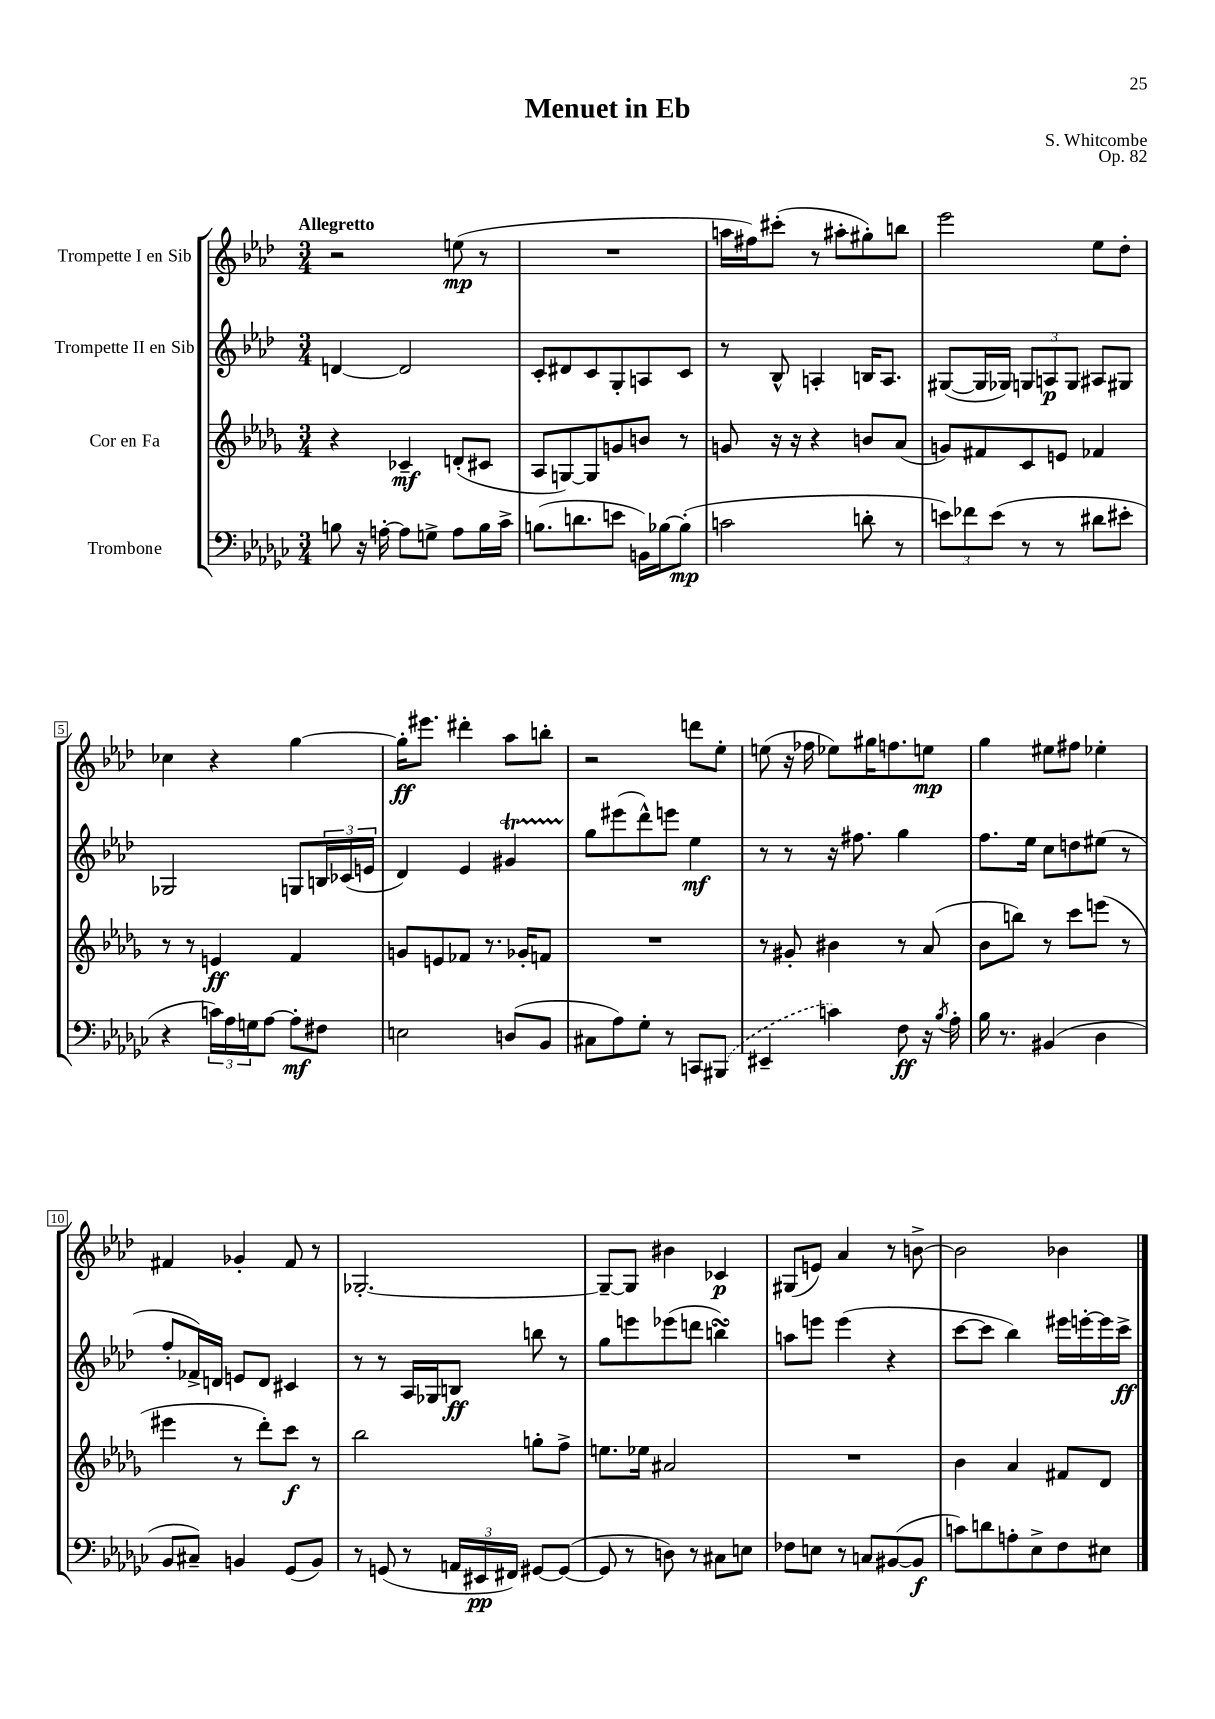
\header { title = "Menuet in Eb" composer = "S. Whitcombe" opus = "Op. 82" }
<<
\new StaffGroup <<
\new Staff = "s0" \with { instrumentName = "Trompette I en Sib" } {
    \clef treble \key aes \major \numericTimeSignature \time 3/4 \tempo "Allegretto"
    r2 e''8\mp( r8 |
    R2. |
    a''16 fis''16) cis'''8-.( r8 ais''8-. gis''8-.) b''8 |
    ees'''2 ees''8 des''8-. |
    ces''4 r4 g''4~ |
    g''16-.\ff eis'''8. dis'''4-. aes''8 b''8-. |
    r2 d'''8 ees''8-. |
    e''8( r16 fes''16 ees''8) gis''16 f''8. e''8\mp |
    g''4 eis''8 fis''8 ees''4-. |
    fis'4 ges'4-. fis'8 r8 |
    ges2.~-. |
    ges8~-- ges8 bis'4 ces'4\p |
    gis8( e'8) aes'4 r8 b'8~-> |
    b'2 bes'4 \bar "|." |
}
\new Staff = "s1" \with { instrumentName = "Trompette II en Sib" } {
    \clef treble \key aes \major \numericTimeSignature \time 3/4
    d'4~ d'2 |
    c'8-. dis'8 c'8 g8-. a8 c'8 |
    r8 bes8-^ a4-. b16 a8. |
    gis8~( gis16 ges16) \tuplet 3/2 { g8 a8\p g8 } ais8 gis8 |
    ges2 g8 \tuplet 3/2 { b16 ces'16( e'16 } |
    des'4) ees'4 gis'4\startTrillSpan |
    g''8\stopTrillSpan eis'''8( des'''8-^) e'''8 ees''4\mf |
    r8 r8 r16 fis''8. g''4 |
    f''8. ees''16 c''8 d''8 eis''8( r8 |
    f''8-. fes'16->) d'16 e'8 d'8 cis'4 |
    r8 r8 aes16 ges16 b8\ff b''8 r8 |
    g''8 e'''8 ees'''8( d'''8 b''4\turn) |
    a''8 e'''8 e'''4( r4 |
    c'''8~ c'''8 bes''4) eis'''16 e'''16~-. e'''16 c'''16->\ff \bar "|." |
}
\new Staff = "s2" \with { instrumentName = "Cor en Fa" } {
    \clef treble \key des \major \numericTimeSignature \time 3/4
    r4 ces'4--\mf d'8-.( cis'8 |
    aes8 g8~) g8 g'8 b'8 r8 |
    g'8 r16 r16 r4 b'8 aes'8( |
    g'8) fis'8 c'8 e'8 fes'4 |
    r8 r8 e'4\ff f'4 |
    g'8 e'8 fes'8 r8. ges'16-. f'8 |
    R2. |
    r8 gis'8-. bis'4 r8 aes'8( |
    bes'8 b''8) r8 c'''8 e'''8( r8 |
    eis'''4 r8 des'''8-.) c'''8\f r8 |
    bes''2 g''8-. f''8-> |
    e''8. ees''16 ais'2 |
    R2. |
    bes'4 aes'4 fis'8 des'8 \bar "|." |
}
\new Staff = "s3" \with { instrumentName = "Trombone" } {
    \clef bass \key ges \major \numericTimeSignature \time 3/4
    b8 r16 a16~-. a8 g8-> a8 b16 ces'16-> |
    b8.( d'8. e'8 b,16) bes16~ bes8-.\mp( |
    c'2 d'8-. r8 |
    \tuplet 3/2 { e'8) fes'8 e'8( } r8 r8 dis'8 eis'8-. |
    r4 \tuplet 3/2 { c'16) aes16 g16 } aes8~ aes8-.\mf fis8 |
    e2 d8( bes,8 |
    cis8 aes8) ges8-. r8 c,8 \once \slurDashed bis,,8( |
    eis,4-- c'4) f8\ff r16 \acciaccatura { bes8 } aes16-. |
    bes16 r8. bis,4( des4 |
    bes,8 cis8--) b,4 ges,8( b,8) |
    r8 g,8( r8 \tuplet 3/2 { a,16 eis,16\pp fis,16) } gis,8~ gis,8~( |
    gis,8 r8 d8) r8 cis8 e8 |
    fes8 e8 r8 c8 bis,8~( bis,8\f |
    c'8) d'8 a8-. ees8-> f8 eis8 \bar "|." |
}
>>
>>
\layout { \context { \Score \override BarNumber.stencil = #(make-stencil-boxer 0.1 0.3 ly:text-interface::print) } }
